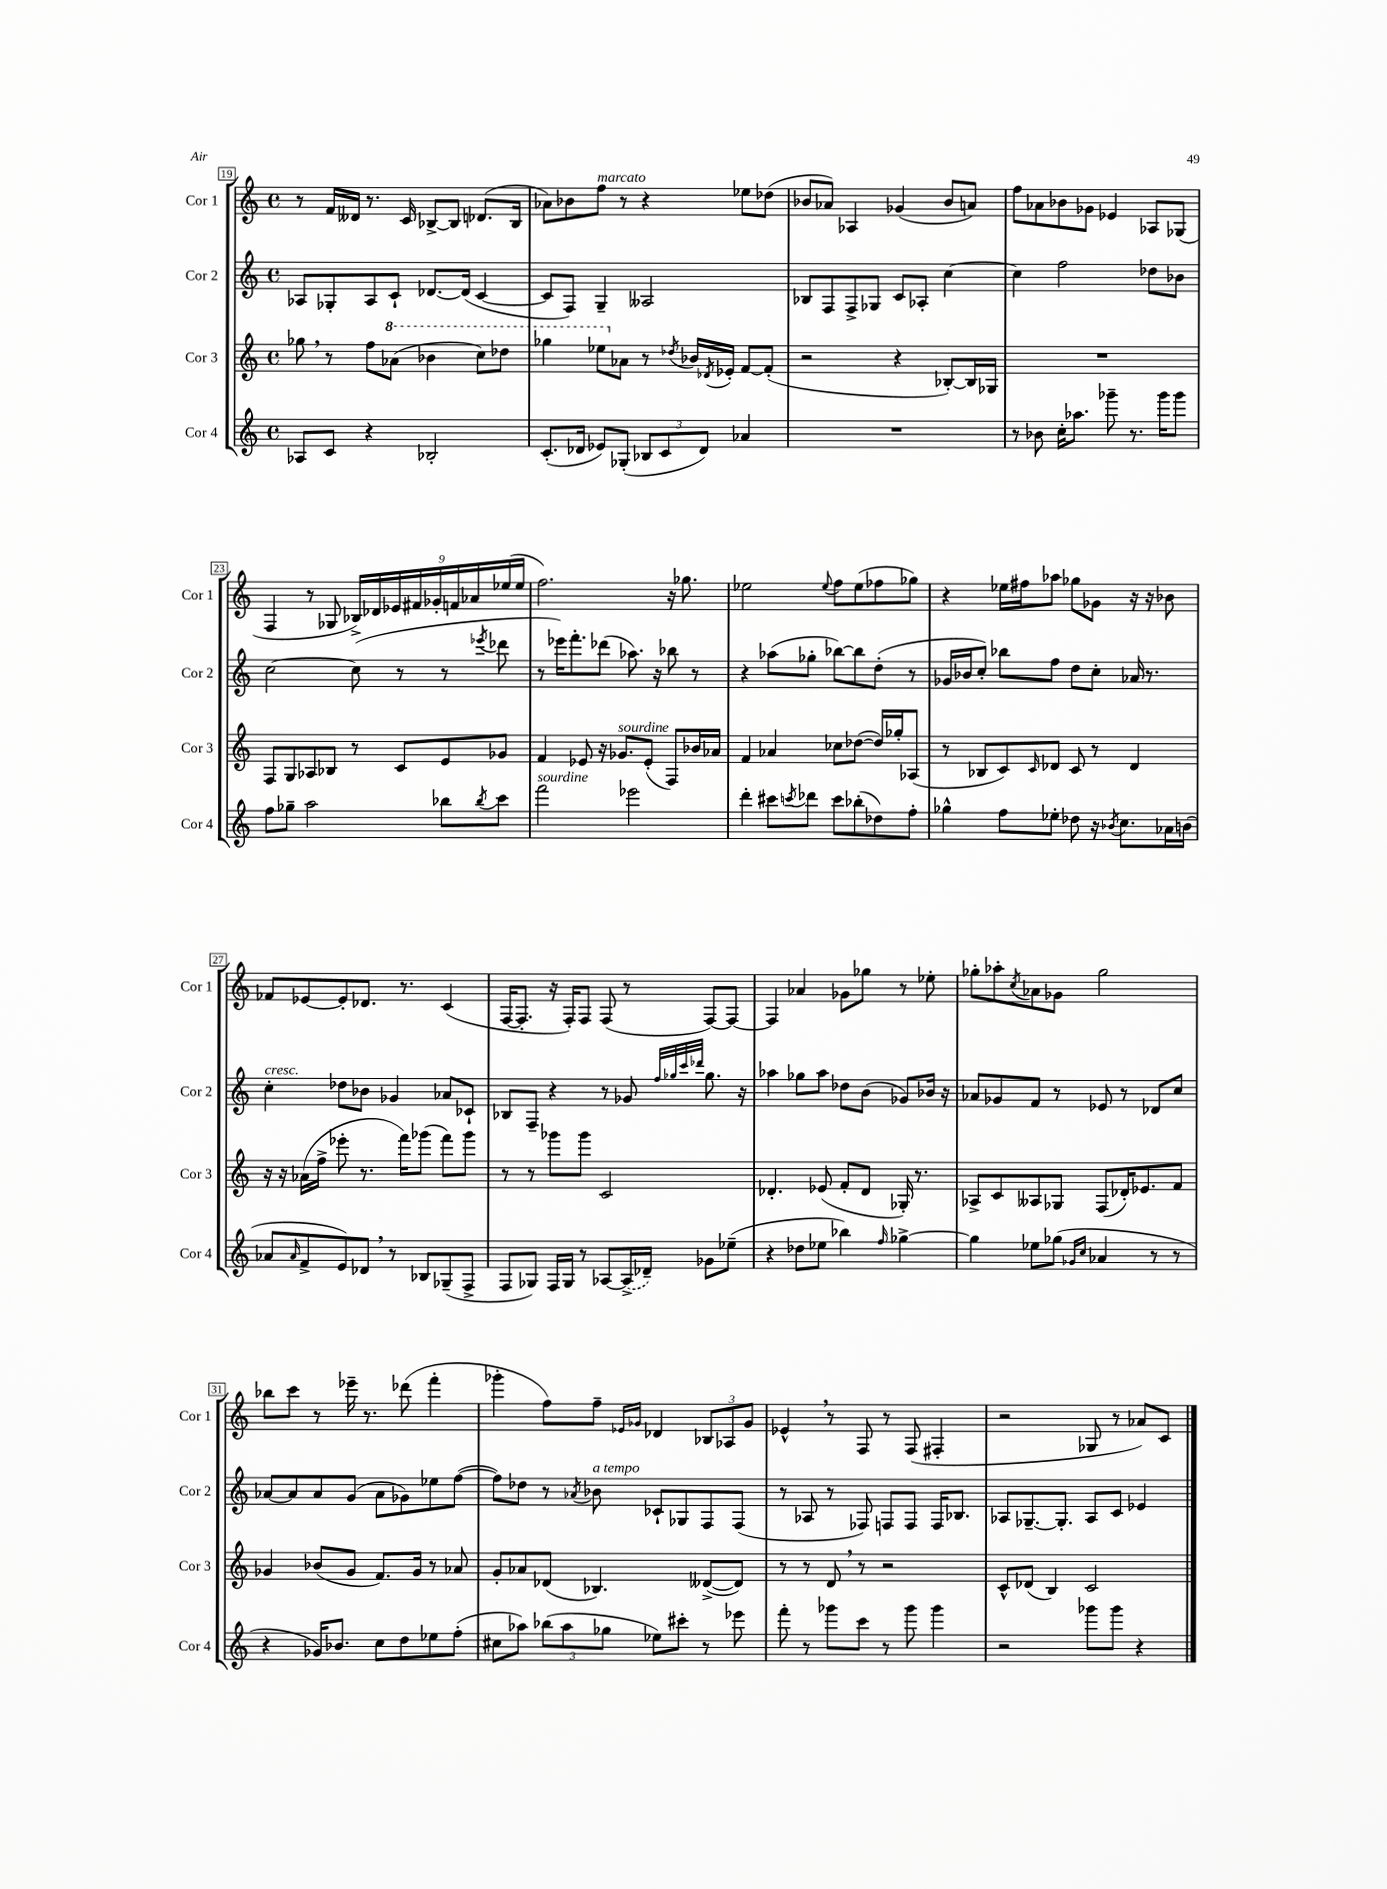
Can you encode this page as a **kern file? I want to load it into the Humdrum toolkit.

**kern	**kern	**kern	**kern
*part4	*part3	*part2	*part1
*staff4	*staff3	*staff2	*staff1
*I"Cor 4	*I"Cor 3	*I"Cor 2	*I"Cor 1
*I'Cor 4	*I'Cor 3	*I'Cor 2	*I'Cor 1
*clefG2	*clefG2	*clefG2	*clefG2
*k[]	*k[]	*k[]	*k[]
*M4/4	*M4/4	*M4/4	*M4/4
*met(c)	*met(c)	*met(c)	*met(c)
=19	=19	=19	=19
8A-X/L	8gg-X,\	8A-X/L	8r
8c/J	8r	8G-X'/	16f/LL
.	.	.	16d--X/JJ
4r	8ff\L	8A-/	8.r
*	*8va	*	*
.	(8aa-X\J	8c`/J	.
.	.	.	16c/
2B-X'/	4bb-X\	[8.d-X/L	[8B-X^/L
.	.	.	8B-/J]
.	.	(16d-/Jk]	.
.	8ccc\L)	[4c/	(8.d-X/L
.	8ddd-X\J	.	.
.	.	.	16B-/Jk
=20	=20	=20	=20
(8.c'/L	4ggg-X\	8c/L]	8a-X\L)
.	.	8F/J)	8b-X\
16d-X/Jk	.	.	.
!	!	!	!LO:TX:a:i:t=marcato
8e-X/L)	8eee-X\L	4G~/	8ff\J
*	*X8va	*	*
(8G-X'/J	8a-X\J	.	8r
12B-X/L	8r	2A--X/	4r
12c/	.	.	.
.	8qdd-X/	.	.
.	16b-X/LL	.	.
12d-/J)	.	.	.
.	8qd-X/	.	.
.	16e-X'/JJ	.	.
4a-X/	[8f/L	.	8ee-X\L
.	(8f'/J]	.	(8dd-X\J
=21	=21	=21	=21
1r	2r	8B-X/L	8b-X/L
.	.	8F/	8a-X/J)
.	.	8F^/	4A-X/
.	.	8G-X/J	.
.	4r	8c/L	(4g-X/
.	.	8A-X'/J	.
.	[8B-X'/L)	[4cc\	8b-/L
.	16B-/L]	.	8an/J)
.	16G-X/JJ	.	.
=22	=22	=22	=22
8r	1r	4cc\]	8ff\L
8b-X\	.	.	8a-X\
16cc'\KL	.	2ff\	8b-X\
8.aa-X\J	.	.	.
.	.	.	8g-X\J
8ggg-X~\	.	.	4e-X/
8.r	.	.	.
.	.	8dd-X\L	8A-X/L
16ggg-\KL	.	.	.
8ggg-\J	.	8b-X\J	(8G-X/J
!!LO:LB:g=z
=23	=23	=23	=23
8ff\L	8F/L	[2cc\	4F/
8gg-X~\J	8G/	.	.
2aa\	8A-X/	.	8r
.	8B-X/J	.	8G-X/
.	8r	(8cc\]	18B-X^/LL)
.	.	.	18d-X/
.	.	.	18e-X/
.	8c/L	8r	.
.	.	.	18f#X/
.	.	.	18g-X'/
8bb-X\L	8e/	8r	.
.	.	.	18fn/
.	.	.	18a-X/
8qbb-/	.	8qeee-X/	.
8ccc\J	8g-X/J	8ddd-X\	.
.	.	.	(18ee-X/
.	.	.	18ee-/JJ
=24	=24	=24	=24
!LO:TX:a:i:t=sourdine	!	!	!
2fff\	4f/	8r	2.ff\)
.	.	16eee-X\KL)	.
.	.	8.fff'\	.
.	8e-X/	.	.
.	16r	(8ddd-X\J	.
!	!LO:TX:a:i:t=sourdine	!	!
.	8.g-X/L	.	.
2eee-X\	.	8.aa-X\)	.
.	(8e-'/J	.	.
.	.	16r	.
.	8F/L)	8bb-X\	16r
.	.	.	8.gg-X\
.	16b-X/L	8r	.
.	16a-X/JJ	.	.
=25	=25	=25	=25
4ddd'\	4f/	4r	2ee-X\
8ccc#X\L	4a-X/	(8aa-X\L	.
8qcccn/	.	.	.
8ddd-X\J	.	8gg-X'\J	.
.	.	.	8qqee-/
8ccc\L	8cc-X\L	[8bb-X\L)	8ff\L
(8bb-X'\	([8dd-X\J	8bb-\]	(8ee-\
8dd-X\)	16dd-/LL])	(8dd'\J	8ff-X\
.	16gg-X'/J	.	.
8ff'\J	(8A-X/J	8r	8gg-X\J)
=26	=26	=26	=26
4gg-X^^\	8r	16g-X/LL	4r
.	.	16b-X/J	.
.	8B-X/L	8cc'/J)	.
8ff\L	8c/)	8bb-X\L	16ee-X\LL
.	.	.	16ff#X\J
.	16qqc/	.	.
8ee-X'\J	8d-X/J	8ff\J	8aa-X\J
8dd-X\	8c/	8dd\L	8gg-X\L
16r	8r	8cc'\J	8g-X\J
8qb-X/	.	.	.
8.cc\L	.	.	.
.	4d-/	16a-X/	16r
.	.	8.r	16r
16a-X\L	.	.	8b-X\
(16bn\JJ	.	.	.
!!LO:LB:g=z
=27	=27	=27	=27
!	!	!LO:TX:a:i:t=cresc.	!
8a-X/L	16r	4cc'\	8f-X/L
.	16r	.	.
16qqa-/	.	.	.
8f^/	(16a-X\LL	.	[8e-X/
.	16ff^\JJ	.	.
8e/)	8eee-X'\	8dd-X\L	8e-'/]
8d-X,/J	8.r	8b-X\J	8.d-X/J
8r	.	4g-X/	.
.	16fff\KL)	.	8.r
8B-X/L	(8ggg-X\J	.	.
(8G-X~/	8fff\L)	8a-X/L	(4c/
8F^/J	8ggg-\J	8c-X`/J	.
=28	=28	=28	=28
8F/L	8r	8B-X/L	[16F/KL
.	.	.	8.F'/J]
8G-X/J)	8r	8F~/J	.
16F/LL	8ggg-X\L	4r	16r
16G-/JJ	.	.	16F'/KL)
8r	8ggg-\J	.	8F/J
[8A-X/L	2c/	8r	(8F/
(16A-^/L]	.	8g-X/	8r
16d-X~/JJ)	.	.	.
.	.	32qqff/LLL	.
.	.	32qqgg-X/	.
.	.	32qqccc/	.
.	.	32qqddd-X/JJJ	.
8g-X\L	.	8.gg-\	[8F/L)
(8ee-X~\J	.	.	8F/J_
.	.	16r	.
=29	=29	=29	=29
4r	4.d-X'/	4aa-X\	4F/]
8dd-X\L	.	8gg-X\L	4a-X/
8ee-X\J	(8e-X/	8aa-\J	.
4bb-X\)	8f'/L	8dd-X\L	8g-X\L
.	8d-/J	(8b\J	8gg-X\J
16qqff/	.	.	.
[4gg-X^\	16G-X'/)	8g-X/L)	8r
.	8.r	.	.
.	.	16b-X/Jk	8ee-X'\
.	.	16r	.
=30	=30	=30	=30
4gg-\]	8A-X^/L	8a-X/L	8gg-X'\L
.	8c/	8g-X/	8aa-X'\
.	.	.	8qcc/
8ee-X\L	8A--X/	8f/J	8a-X\
(8gg-X\J	8G-X/J	8r	8g-X\J
16qqg-X/LL	.	.	.
16qqcc/JJ	.	.	.
4a-X/	(8F/L	8e-X/	2gg-\
.	16d-X'/K)	8r	.
.	8.e-X/	.	.
8r	.	8d-X/L	.
8r	8f/J	8cc/J	.
!!LO:LB:g=z
=31	=31	=31	=31
4r	4g-X/	[8a-X/L	8bb-X\L
.	.	8a-/]	8ccc\J
16g-X/KL)	(8b-X/L	8a-/	8r
8.b-X/J	.	.	.
.	8g-/J	(8g/J	16eee-X~\
.	.	.	8.r
8cc\L	8.f/L)	8a-\L	.
8dd\	.	8g-X\)	(8ddd-X\
.	16g-/Jk	.	.
8ee-X\	8r	8ee-X\	4fff'\
(8ff'\J	8a-X/	([8ff\J	.
=32	=32	=32	=32
8cc#X\L	8g'/L	8ff\L])	4ggg-X'\
8aa-X\J)	8a-X/	8dd-X\J	.
(12bb-X\L	(8d-X/J	8r	8ff\L)
12aa-\	.	.	.
.	.	8qa-X/	.
!	!	!LO:TX:a:i:t=a tempo	!
.	4.B-X/)	8b-X\	8ff~\J
12gg-X\J	.	.	.
.	.	.	16qqe-X/LL
.	.	.	16qqg-X/JJ
8ee-X\L)	.	8c-X`/L	4d-X/
8ccc#X'\J	.	8G-X/	.
8r	([8d--X^/L	8F/	12B-X/L
.	.	.	12A-X/
8eee-X\	8d--/J])	(8F/J	.
.	.	.	12g-/J
=33	=33	=33	=33
8fff'\	8r	8r	4e-X^^,/
8r	8r	8A-X/	.
8ggg-X\L	8d,/	8r	8r
8ccc\J	8r	8F-X/)	8F/
8r	2r	8Fn/L	8r
8ggg-\	.	8F/J	(8F/
4ggg-\	.	16F/KL	4F#X'/
.	.	8.B-X/J	.
=34	=34	=34	=34
2r	8c^^/L	8A-X/L	2r
.	(8d-X/J	[8.G-X~/	.
.	4B/)	.	.
.	.	8.G-'/J]	.
8ggg-X\L	2c/	8A-/L	8G-X/
8ggg-\J	.	8c/J	8r
4r	.	4e-X/	8a-X/L)
.	.	.	8c/J
==	==	==	==
*-	*-	*-	*-
